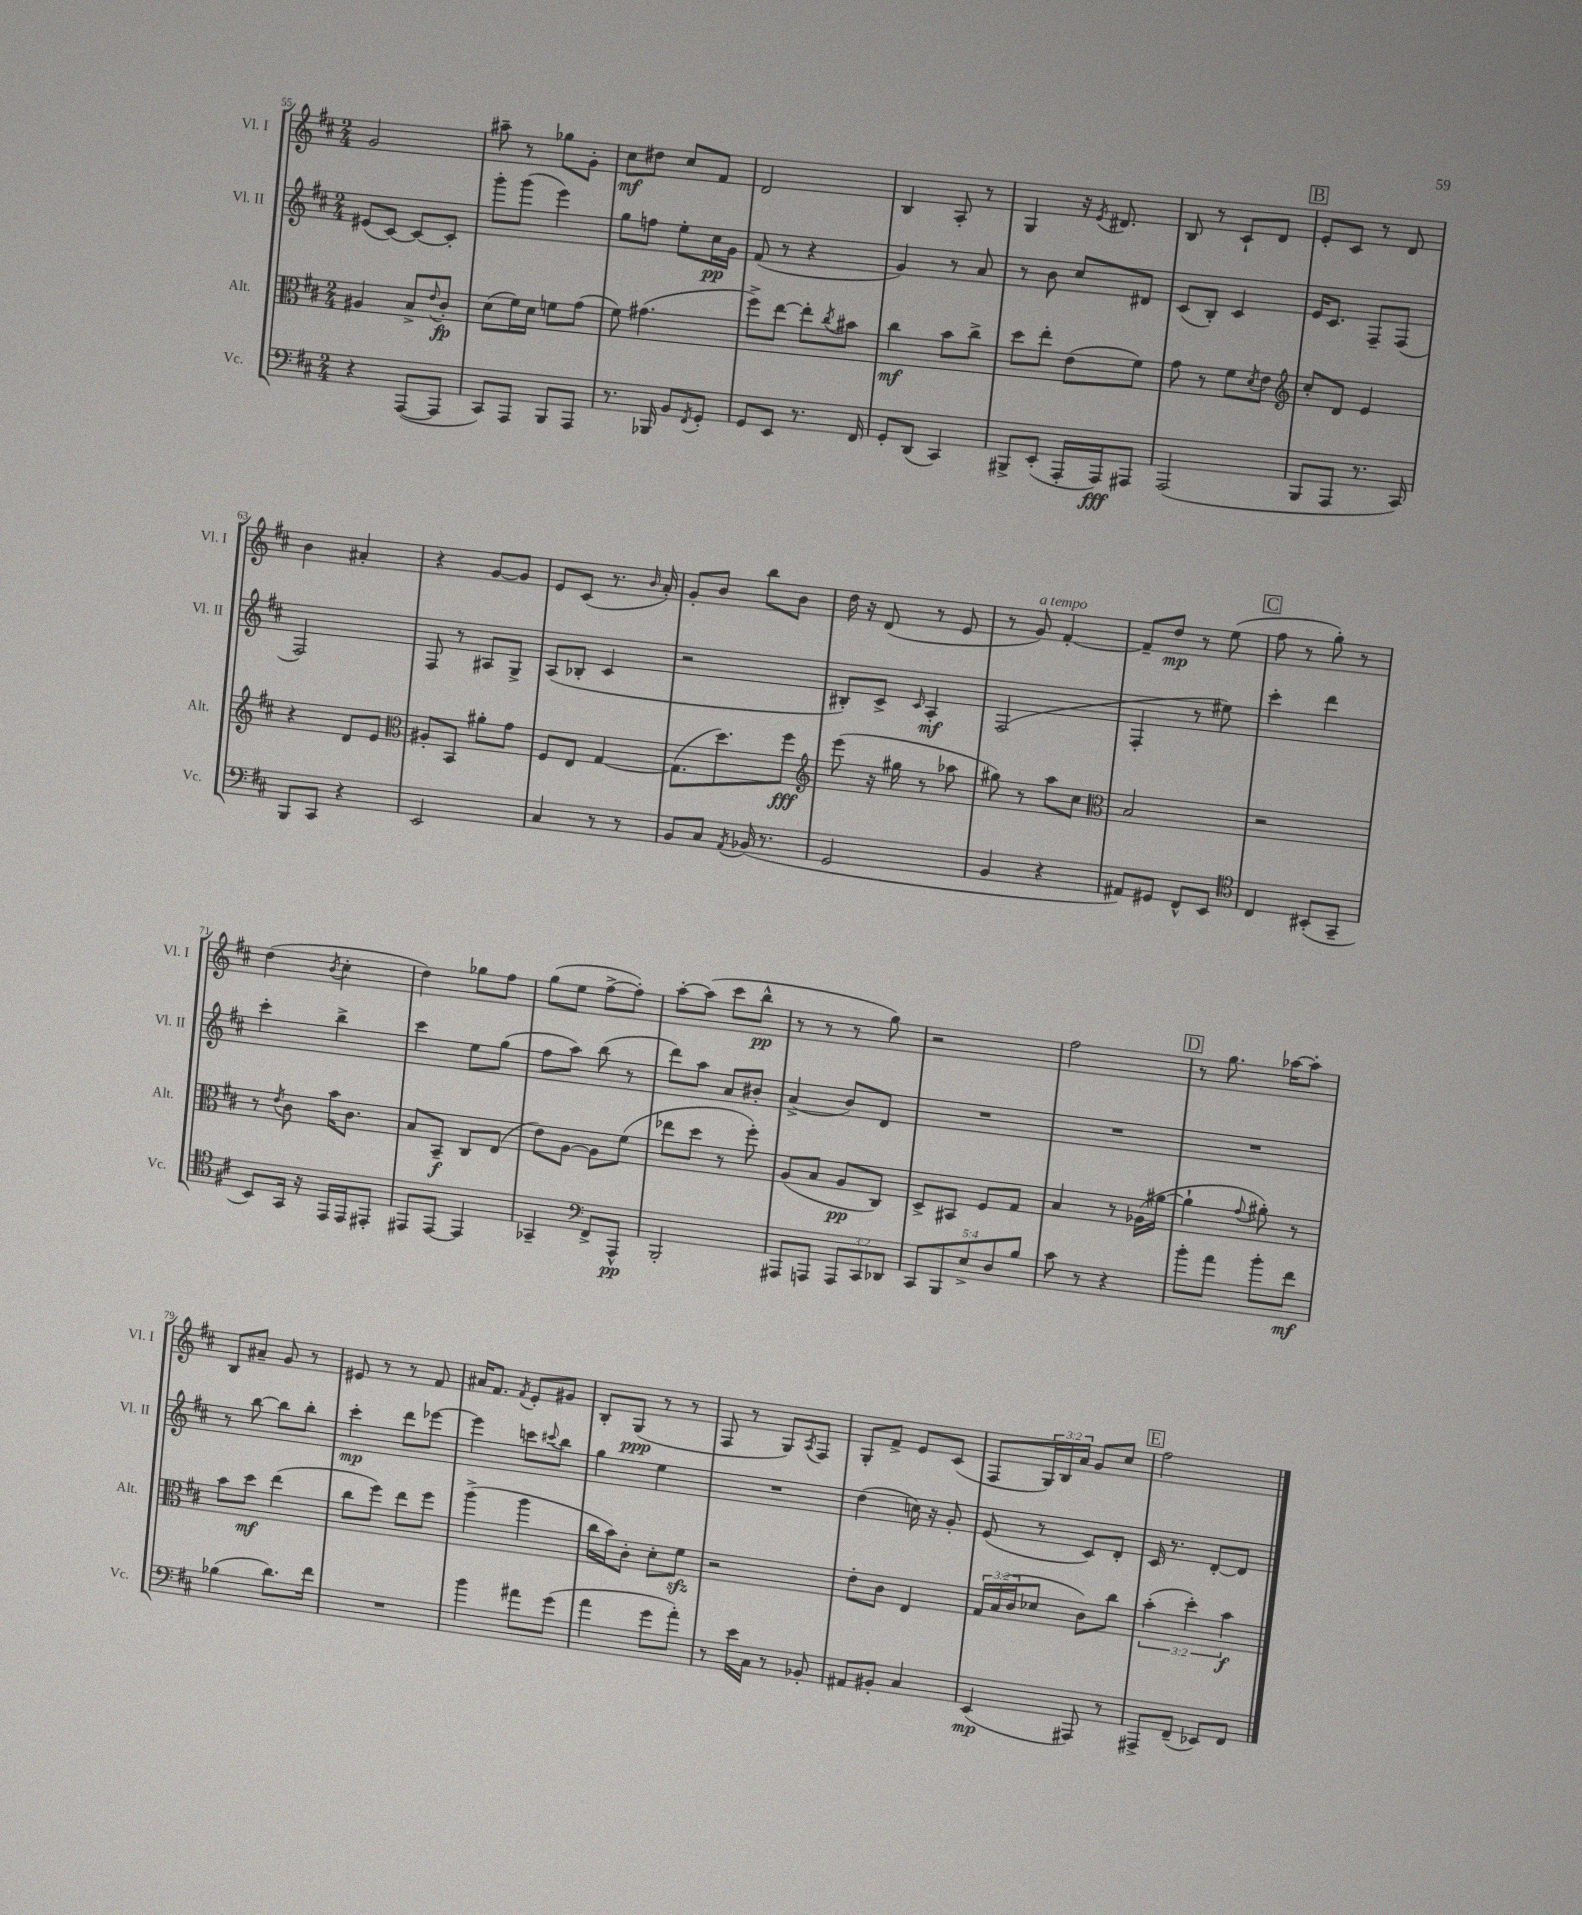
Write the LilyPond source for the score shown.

<<
\new StaffGroup <<
\new Staff = "s0" \with { instrumentName = "Vl. I" shortInstrumentName = "Vl. I" } {
    \clef treble \key d \major \numericTimeSignature \time 2/4 \override Staff.TupletNumber.text = #tuplet-number::calc-fraction-text
    g'2 |
    ais''8-- r8 ges''8 g'8-. |
    cis''8\mf dis''8 cis''8 fis'8 |
    d'2 |
    b4 a8-. r8 |
    g4 r16 \acciaccatura { e'8 } dis'8. |
    b8 r8 cis'8-! d'8 |
    \mark \markup { \box "B" } e'8-. cis'8 r8 d'8 |
    b'4 ais'4-. |
    r4 g'8~ g'8 |
    e'8 cis'8( r8. \grace { b'16 } a'16-.) |
    g'8-. b'8 b''8 b'8 |
    d''16 r16 d'8( r8 e'8 |
    r8 g'8^\markup { \italic "a tempo" }) fis'4~-. |
    fis'8-- d''8\mp r8 e''8( |
    \mark \markup { \box "C" } fis''8 r8 g''8-.) r8 |
    d''4( \acciaccatura { b'8 } cis''4-. |
    d''4) ges''8 fis''8 |
    g''8( e''8 fis''8~-> fis''8-.) |
    a''8~-. a''8( cis'''8 b''8-^\pp |
    r8 r8 r8 g''8) |
    r2 |
    fis''2 |
    \mark \markup { \box "D" } r8 g''8. aes''16~ aes''8-. |
    b8 ais'8-- g'8 r8 |
    eis'8 r8 r8 fis'8 |
    ais'16 fis'8. \acciaccatura { fis'8 } e'8-. gis'8 |
    b8-. g8\ppp( r8 r8 |
    fis8 r8 g8) \acciaccatura { a8 } fis8 |
    g8-. fis'8-> e'8 cis'8( |
    fis8 \tuplet 3/2 { g16) b16 a'16 } g'8 cis''8 |
    \mark \markup { \box "E" } fis''2 \bar "|." |
}
\new Staff = "s1" \with { instrumentName = "Vl. II" shortInstrumentName = "Vl. II" } {
    \clef treble \key d \major \numericTimeSignature \time 2/4
    eis'8( cis'8~) cis'8~ cis'8-. |
    g'''8-. g'''8( e'''4) |
    g''8 f''8 e''8-. cis''16\pp g'16 |
    fis'8( r8 r4 |
    g'4) r8 a'8 |
    r8 b'8 cis''8 dis'8 |
    cis'8( b8-.) cis'4 |
    \mark \markup { \box "B" } e'16 cis'8. fis8-- fis8( |
    fis2) |
    fis8 r8 ais8 g8-> |
    a8( bes8-. cis'4 |
    r2 |
    bis8-.) cis'8-> \grace { cis'16 } a4-.\mf |
    fis2( |
    fis4-. r8 eis''8) |
    \mark \markup { \box "C" } cis'''4-. d'''4 |
    cis'''4-. b''4-> |
    cis'''4 e''8 g''8( |
    fis''8 a''8) b''8( r8 |
    d'''8) a''8 a'8 bis'8-. |
    a'4->( b'8) d'8 |
    R2 |
    R2 |
    \mark \markup { \box "D" } R2 |
    r8 b''8~ b''8 b''8-. |
    cis'''4-.\mp d'''8 ees'''8~ |
    ees'''4 c'''8 \appoggiatura { cis'''8 } b''8 |
    g''4 e''4 |
    R2 |
    d''4( c''16) r16 g'8-. |
    e'8( r8 cis'8) d'8-. |
    \mark \markup { \box "E" } cis'16 r8. d'8~-. d'8 \bar "|." |
}
\new Staff = "s2" \with { instrumentName = "Alt." shortInstrumentName = "Alt." } {
    \clef alto \key d \major \numericTimeSignature \time 2/4 \override Staff.TupletNumber.text = #tuplet-number::calc-fraction-text
    ais4 b8-> \appoggiatura { e'8 } cis'8-.\fp |
    d'8( fis'16) d'16 f'8 g'8( |
    fis'8) gis'4.( |
    fis''8->) e''8~ e''8-. \acciaccatura { cis''8 } bis'8 |
    cis''4\mf b'8 cis''8-> |
    d''8 e''8-. e'8( fis'8) |
    g'8 r8 fis'8 \acciaccatura { d'8 } e'8 |
    \mark \markup { \box "B" } \clef treble cis''8-. d'8 e'4 |
    r4 d'8 e'8 |
    \clef alto ais8-. b,8 ais'8-. g'8 |
    fis8 e8 g4~ |
    g8.( d''8.) fis''8\fff |
    \clef treble e'''8( r16 gis''16 r8 aes''8 |
    gis''8) r8 a''8 cis''8 |
    \clef alto b2 |
    \mark \markup { \box "C" } r2 |
    r8 \acciaccatura { e'8 } cis'8 b'16 cis'8. |
    b8 b,8--\f cis8 e8( |
    e'8) a8~ a8 fis'8( |
    ees''8 d''8 r8 fis''8-.) |
    a8( b8 a8\pp cis8) |
    d8-> bis,8 fis8 g8 |
    b4 r8 aes16( ais'16~ |
    \mark \markup { \box "D" } ais'4-! \appoggiatura { g'8 } ais'8-.) r8 |
    b'8 d''8\mf e''4( |
    cis''8 fis''8) e''8 fis''8 |
    a''4->( a''4 |
    cis''16 b'16) cis'8-. d'8-. fis'8\sfz |
    r2 |
    e'8-. cis'8 e4 |
    \tuplet 3/2 { g16 b16( cis'16 } des'8 cis'8) cis''8 |
    \mark \markup { \box "E" } \tuplet 3/2 { b'4-.( d''4-.) b'4\f } \bar "|." |
}
\new Staff = "s3" \with { instrumentName = "Vc." shortInstrumentName = "Vc." } {
    \clef bass \key d \major \numericTimeSignature \time 2/4 \override Staff.TupletNumber.text = #tuplet-number::calc-fraction-text
    r4 a,,8~( a,,8 |
    cis,8) a,,8 b,,8 a,,8 |
    r8. bes,,16 b,8 \acciaccatura { fis,8 } g,8-. |
    g,8 e,8 r8. fis,16 |
    g,8-. d,8( cis,4) |
    bis,,8-> e,8-.( a,,16-. a,,16\fff) ais,,8 |
    a,,2( |
    \mark \markup { \box "B" } b,,8 a,,8 r8. cis,16) |
    b,,8 cis,8 r4 |
    e,2 |
    cis4 r8 r8 |
    b,8 cis8 \acciaccatura { a,8 } bes,16( r8. |
    g,2 |
    b,4 r4 |
    ais,8) gis,8 fis,8-^ e,8 |
    \mark \markup { \box "C" } \clef tenor cis4 bis,8-.( g,8-- |
    b,8) g,16 r16 e,16 e,16 eis,8-. |
    eis,8 eis,8~ eis,4 |
    ges,4-- \clef bass fis,8-> a,,8-^\pp |
    b,,2-. |
    ais,,8 a,,8 \tuplet 3/2 { a,,8 cis,8 des,8 } |
    \tuplet 5/4 { cis,8 b,,8 e8-> d8 b8 } |
    cis'8 r8 r4 |
    \mark \markup { \box "D" } b'8-. a'8 b'8-. fis'8\mf |
    bes4( d'8.) fis'16 |
    R2 |
    b'4 ais'8 g'8( |
    a'4 g'8 a'8-.) |
    r8 e'16 cis16 r8 bes,8-. |
    ais,8 bis,8-. cis4 |
    e,4\mp( ais,,8) r8 |
    \mark \markup { \box "E" } ais,,8-> fis,8--( ees,8) fis,8 \bar "|." |
}
>>
>>
\layout { \context { \Score currentBarNumber = #55 } }
